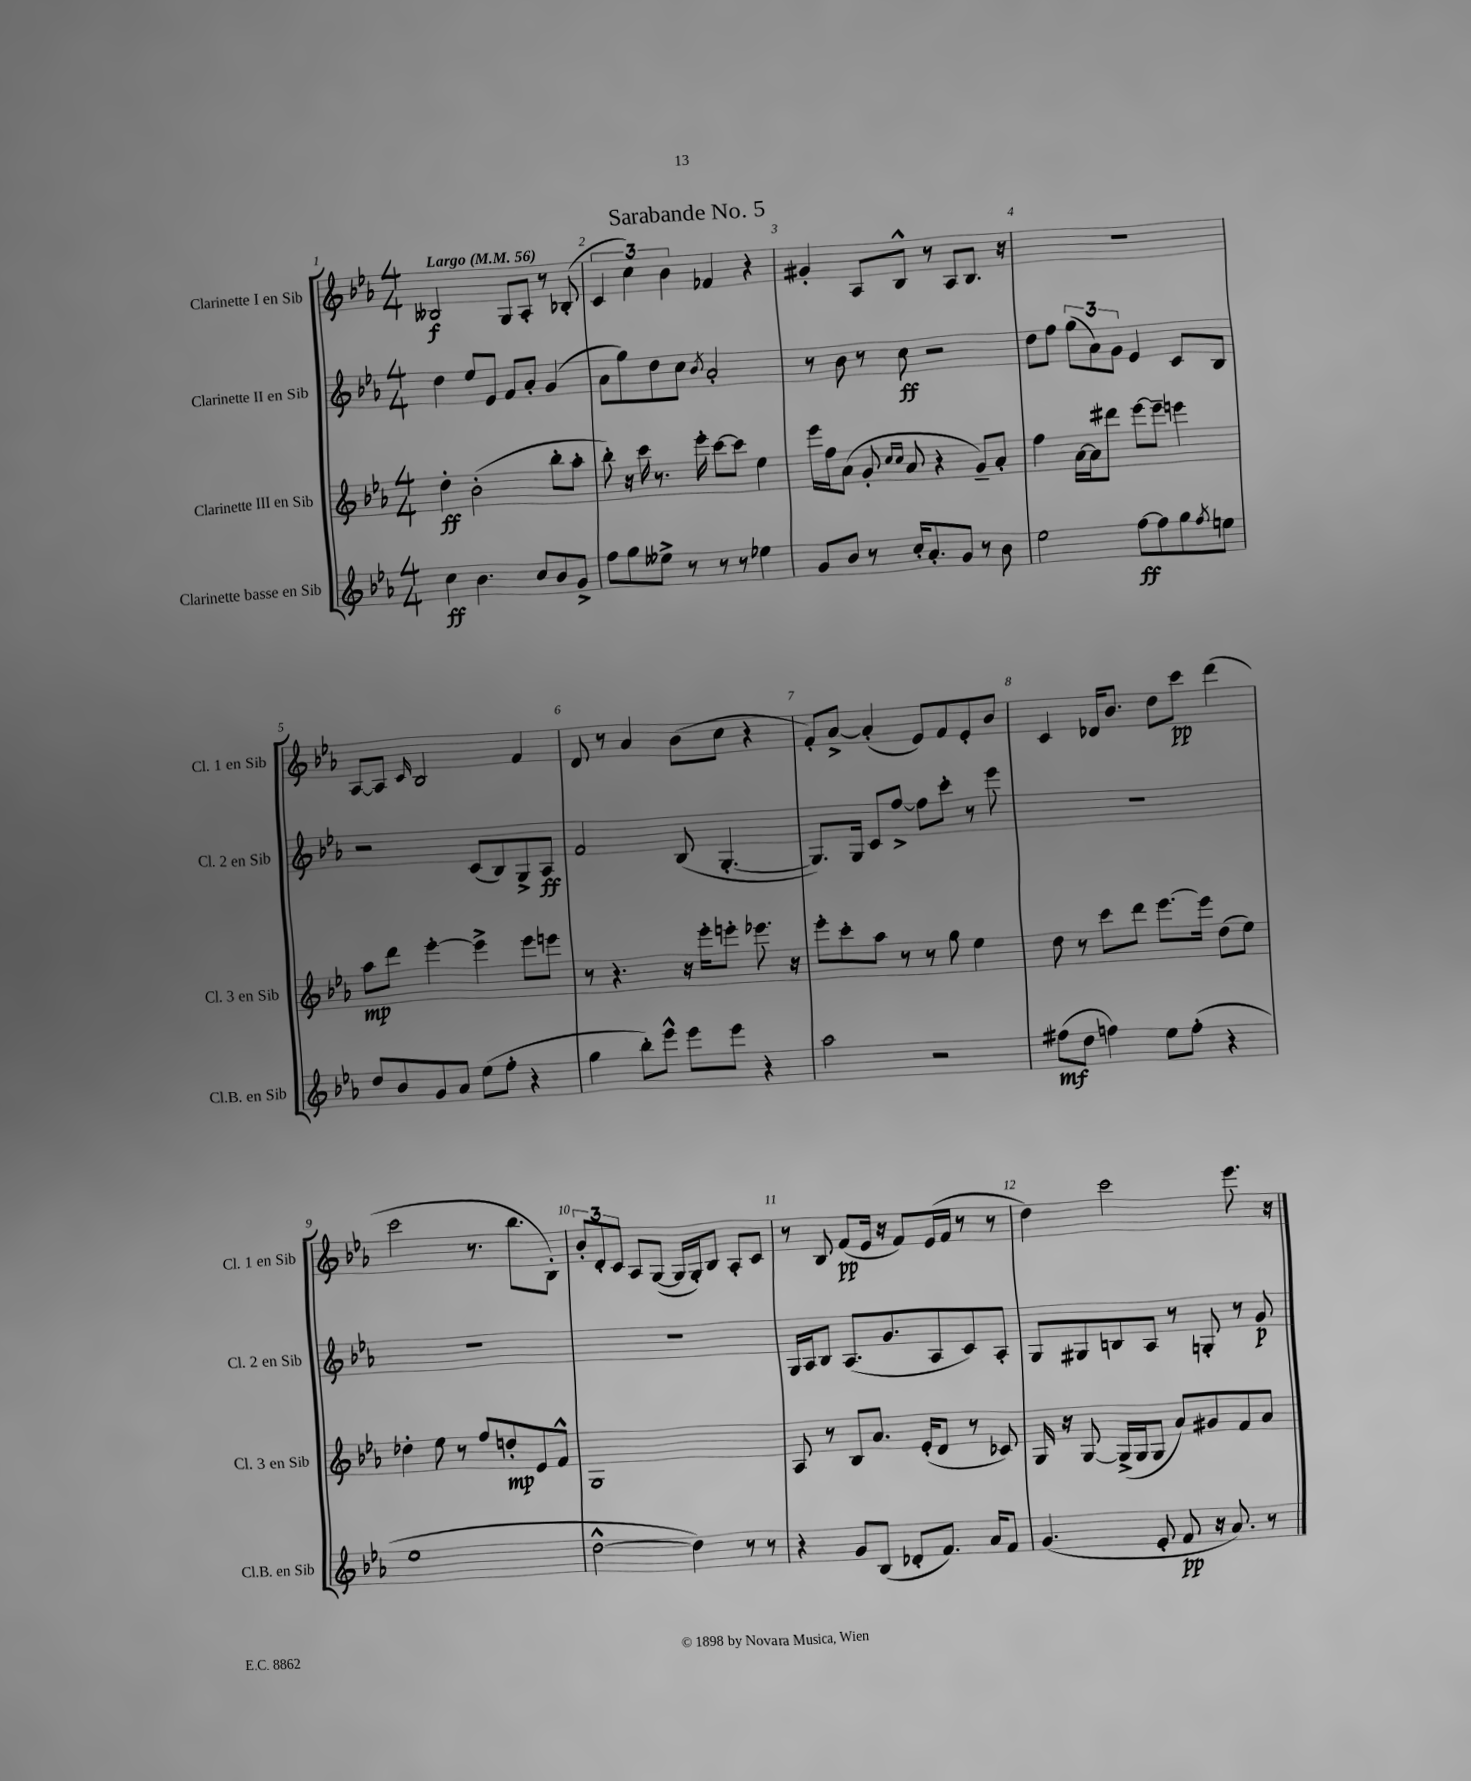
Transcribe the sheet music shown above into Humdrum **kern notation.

**kern	**dynam	**kern	**dynam	**kern	**dynam	**kern	**dynam
*part4	*part4	*part3	*part3	*part2	*part2	*part1	*part1
*staff4	*staff4	*staff3	*staff3	*staff2	*staff2	*staff1	*staff1
*I"Clarinette basse en Sib	*	*I"Clarinette III en Sib	*	*I"Clarinette II en Sib	*	*I"Clarinette I en Sib	*
*I'Cl.B. en Sib	*	*I'Cl. 3 en Sib	*	*I'Cl. 2 en Sib	*	*I'Cl. 1 en Sib	*
*clefG2	*	*clefG2	*	*clefG2	*	*clefG2	*
*k[b-e-a-]	*	*k[b-e-a-]	*	*k[b-e-a-]	*	*k[b-e-a-]	*
*M4/4	*	*M4/4	*	*M4/4	*	*M4/4	*
*MM56	*	*MM56	*	*MM56	*	*MM56	*
=1	=1	=1	=1	=1	=1	=1	=1
!	!	!	!	!	!	!LO:TX:a:B:t=Largo	!
4cc\	ff	4dd'\	ff	4dd\	.	2B--X/	f
4.b-\	.	(2b-'\	.	8ee-/L	.	.	.
.	.	.	.	8e-/J	.	.	.
.	.	.	.	8f/L	.	8G/L	.
8cc/L	.	.	.	8a-'/J	.	8A-'/J	.
8b-/	.	8bb-'\L	.	(4g/	.	8r	.
8g^/J	.	8aa-'\J	.	.	.	(8B-X'/	.
=2	=2	=2	=2	=2	=2	=2	=2
8ff\L	.	8bb-'\)	.	8a-\L	.	6c/	.
8gg\	.	16r	.	8gg\)	.	.	.
.	.	.	.	.	.	6cc\)	.
.	.	16ccc\	.	.	.	.	.
8ee--X^\J	.	8.r	.	8dd\	.	.	.
.	.	.	.	.	.	6b-\	.
8r	.	.	.	8cc\J	.	.	.
.	.	16eee-'\	.	.	.	.	.
.	.	.	.	8qb-/	.	.	.
8r	.	[8ccc\L	.	2a-'/	.	4f-X/	.
8r	.	8ccc\J]	.	.	.	.	.
4ee-X\	.	4ee-\	.	.	.	4r	.
=3	=3	=3	=3	=3	=3	=3	=3
8g/L	.	16eee-\LL	.	8r	.	4g#X'/	.
.	.	16ff\J	.	.	.	.	.
8b-/J	.	(8a-\J	.	8b-\	.	.	.
8r	.	8g'/	.	8r	.	8A-/L	.
.	.	16qqcc/LL	.	.	.	.	.
.	.	16qqcc/JJ	.	.	.	.	.
16cc'/KL	.	8a-/	.	8cc\	ff	8B-^^/J	.
8.a-'/	.	.	.	.	.	.	.
.	.	4r	.	2r	.	8r	.
8g/J	.	.	.	.	.	8A-/L	.
8r	.	8g~/L)	.	.	.	8.B-/J	.
8b-\	.	8a-'/J	.	.	.	.	.
.	.	.	.	.	.	16r	.
=4	=4	=4	=4	=4	=4	=4	=4
2ee-\	.	4ff\	.	8dd\L	.	1r	.
.	.	.	.	8ff\J	.	.	.
.	.	[16a-\LL	.	(12gg\L	.	.	.
.	.	16a-\J]	.	.	.	.	.
.	.	.	.	12a-\)	.	.	.
.	.	8ddd#X\J	.	.	.	.	.
.	.	.	.	12g\J	.	.	.
[8ff\L	ff	[8eee-\L	.	4e-/	.	.	.
8ff\]	.	8eee-~\J]	.	.	.	.	.
8gg\	.	4eeen\	.	8c/L	.	.	.
8qff/	.	.	.	.	.	.	.
8een\J	.	.	.	8B-/J	.	.	.
!!LO:LB:g=z
=5	=5	=5	=5	=5	=5	=5	=5
8dd/L	.	8aa-\L	mp	2r	.	[8A-/L	.
8b-/	.	8ddd\J	.	.	.	8A-/J]	.
.	.	.	.	.	.	16qqc/	.
8g/	.	[4eee-'\	.	.	.	2B-/	.
8a-/J	.	.	.	.	.	.	.
(8ee-\L	.	4eee-^\]	.	(8c/L	.	.	.
8ff'\J	.	.	.	8B-/)	.	.	.
4r	.	8eee-\L	.	8G^/	.	4f/	.
.	.	8eeen\J	.	8A-/J	ff	.	.
=6	=6	=6	=6	=6	=6	=6	=6
4gg\	.	8r	.	2f/	.	8d/	.
.	.	4.r	.	.	.	8r	.
8bb-'\L)	.	.	.	.	.	4a-/	.
8eee-^^\J	.	.	.	.	.	.	.
8eee-\L	.	16r	.	(8B-/	.	(8b-\L	.
.	.	16eee-'\KL	.	.	.	.	.
8eee-\J	.	8eeen'\J	.	[4.G'/	.	8cc\J	.
4r	.	8.eee-X\	.	.	.	4r	.
.	.	16r	.	.	.	.	.
=7	=7	=7	=7	=7	=7	=7	=7
2aa-\	.	8eee-'\L	.	8.G/L])	.	8f'/L)	.
.	.	8ccc'\	.	.	.	[8a-^/J	.
.	.	.	.	16G/Jk	.	.	.
.	.	8aa-\J	.	8c/L	.	(4a-'/]	.
.	.	8r	.	[8ff^/J	.	.	.
2r	.	8r	.	8ff\L]	.	8e-/L)	.
.	.	8gg\	.	8ccc'\J	.	8f/	.
.	.	4ee-\	.	8r	.	8e-'/	.
.	.	.	.	8eee-\	.	8b-/J	.
=8	=8	=8	=8	=8	=8	=8	=8
(8ff#X\L	mf	8dd\	.	1r	.	4c/	.
8dd\J	.	8r	.	.	.	.	.
4ffn\)	.	8ccc\L	.	.	.	16d-X/KL	.
.	.	.	.	.	.	8.b-/J	.
.	.	8ddd\J	.	.	.	.	.
8ee-\L	.	[8.eee-\L	.	.	.	8dd\L	.
(8ff'\J	.	.	.	.	.	8ccc\J	pp
.	.	16eee-\Jk]	.	.	.	.	.
4r	.	(8dd\L	.	.	.	(4ddd\	.
.	.	8ee-\J)	.	.	.	.	.
!!LO:LB:g=z
=9	=9	=9	=9	=9	=9	=9	=9
1ee-	.	4dd-X'\	.	1r	.	2ccc\	.
.	.	8ee-\	.	.	.	.	.
.	.	8r	.	.	.	.	.
.	.	8ff/L	.	.	.	8.r	.
.	.	8ddn'/	mp	.	.	.	.
.	.	.	.	.	.	8.bb-\L	.
.	.	8e-/	.	.	.	.	.
.	.	8f^^/J	.	.	.	8B-'\J)	.
=10	=10	=10	=10	=10	=10	=10	=10
[2dd^^\	.	1G	.	1r	.	12b-'/L	.
.	.	.	.	.	.	12d'/	.
.	.	.	.	.	.	12c/J	.
.	.	.	.	.	.	8A-/L	.
.	.	.	.	.	.	([8G/J	.
4dd\])	.	.	.	.	.	16G/LL]	.
.	.	.	.	.	.	16G'/J)	.
.	.	.	.	.	.	8B-/J	.
8r	.	.	.	.	.	8A-'/L	.
8r	.	.	.	.	.	8c/J	.
=11	=11	=11	=11	=11	=11	=11	=11
4r	.	8A-/	.	16G/LL	.	8r	.
.	.	.	.	16A-/J	.	.	.
.	.	8r	.	8B-/J	.	8B-/	.
8g/L	.	8B-/L	.	(8.A-/L	.	(8f/L	pp
(8B-/J	.	8.a-/J	.	.	.	16e-/Jk	.
.	.	.	.	8.g/	.	16r	.
8d-X'/L	.	.	.	.	.	8f/L)	.
.	.	(16e-'/KL	.	.	.	.	.
8.f/J)	.	8d/J	.	8A-/	.	(16e-/L	.
.	.	.	.	.	.	16f/JJ	.
.	.	8r	.	8c/)	.	8r	.
16a-/KL	.	.	.	.	.	.	.
8f/J	.	8c-X/)	.	8A-'/J	.	8r	.
=12	=12	=12	=12	=12	=12	=12	=12
(4.g/	.	16G/	.	8G/L	.	4dd\)	.
.	.	16r	.	.	.	.	.
.	.	[8G/	.	8G#X/	.	.	.
.	.	(16G^/LL]	.	8Bn/	.	2ccc\	.
.	.	16G/J	.	.	.	.	.
8e-'/	.	8G/J	.	8A-/J	.	.	.
8f/	pp	8a-/L)	.	8r	.	.	.
16r	.	8g#X/	.	8Gn'/	.	.	.
8.a-/)	.	.	.	.	.	.	.
.	.	8f/	.	8r	.	8.eee-\	.
8r	.	8a-/J	.	8g/	p	.	.
.	.	.	.	.	.	16r	.
==	==	==	==	==	==	==	==
*-	*-	*-	*-	*-	*-	*-	*-
